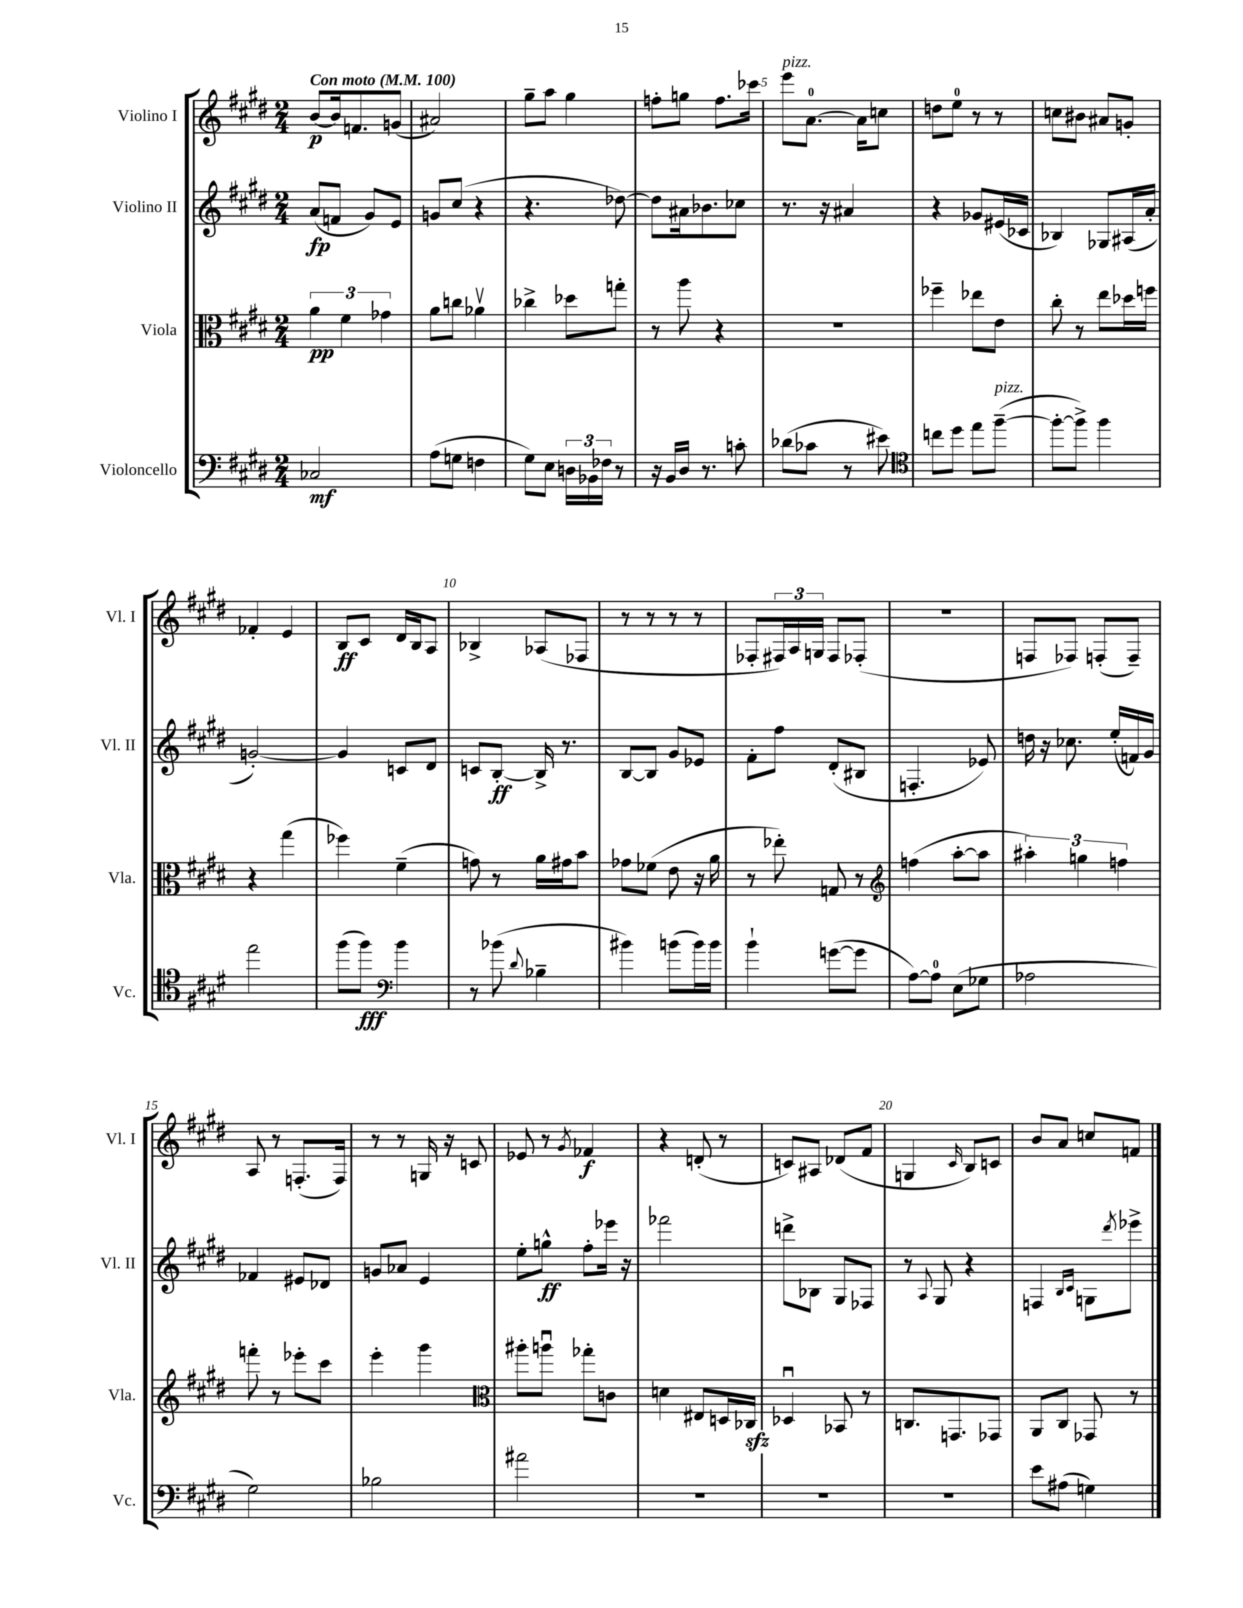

**kern	**kern	**kern	**kern
*staff4	*staff3	*staff2	*staff1
*clefF4	*clefC3	*clefG2	*clefG2
*k[f#c#g#d#]	*k[f#c#g#d#]	*k[f#c#g#d#]	*k[f#c#g#d#]
*M2/4	*M2/4	*M2/4	*M2/4
*MM100	*MM100	*MM100	*MM100
2C-	6a	(8a	[8b
.	.	8f	16b]
.	6f#	.	.
.	.	.	8.f
.	.	8g#)	.
.	6g-	.	.
.	.	8e	(8g
=	=	=	=
(8A	8a	8g	2a#)
8G	8cc	(8cc#	.
4F	4a-v	4r	.
=	=	=	=
8G#)	4cc-^	4.r	8gg#~
8E	.	.	8aa
24D	8dd-	.	4gg#
24BB-	.	.	.
24F-	.	.	.
8r	8gg'	[8dd-)	.
=	=	=	=
16r	8r	8dd-]	8ff'
16BB	.	.	.
16D#	8aa	16a#	8gg
8.r	.	8.b-	.
.	4r	.	8.ff
8c'	.	8cc-	.
.	.	.	16ccc-
=	=	=	=
(8d-	2r	8.r	8eee
8c-	.	.	[8.a
.	.	16r	.
8r	.	4a#	.
.	.	.	16a]
8e#)	.	.	8cc
=	=	=	=
*clefC4	*	*	*
8cc	4ff-~	4r	8dd
8dd#	.	.	8ee
8ee	8ee-	8g-	8r
([8ff#~	8e	(16e#	8r
.	.	16c-	.
=	=	=	=
8ff#'_	8cc#'	4B-)	8cc
8ff#^])	8r	.	8b#
4ff#	8ee	8G-	8a#
.	16dd-	(16A#	8g'
.	16ff	16a'	.
=	=	=	=
2ee	4r	[2g')	4f-'
.	(4gg#	.	4e
=	=	=	=
(8ff#	4ff-)	4g]	8B
8ff#)	.	.	8c#
*clefF4	*	*	*
4b	(4f#~	8c	16d#
.	.	.	16B
.	.	8d#	8A
=	=	=	=
8r	8g)	8c	4B-^
(8b-	8r	[8B'	.
8qqd#	.	.	.
4B-~	16a	16B^]	(8A-
.	16g#	8.r	.
.	8b	.	8F-
=	=	=	=
4b#)	8g-	[8B	8r
.	(8f-	8B]	8r
(8b	8e	8g#	8r
16b)	16r	8e-	8r
16b	16a	.	.
=	=	=	=
4b`	8r	8f#'	8F-'
.	8ee-')	8ff#	24F#)
.	.	.	24A
.	.	.	24G
([8g	8G	(8d#'	8F#
8g]	8r	8B#	(8F-'
=	=	=	=
*	*clefG2	*	*
[8A)	(4ff	4.F'	2r
8A]	.	.	.
(8E	[8aa'	.	.
8G-	8aa]	8e-)	.
=	=	=	=
2A-	6aa#')	16dd	8F
.	.	16r	.
.	.	8.cc-	8F-)
.	6gg	.	.
.	.	.	(8F'
.	.	(16ee'	.
.	6ff	.	.
.	.	16f)	8F~)
.	.	16g#	.
=	=	=	=
2G#)	8fff'	4f-	8A
.	8r	.	8r
.	8eee-'	8e#	(8.F'
.	8ccc#	8d-	.
.	.	.	16F)
=	=	=	=
2B-	4eee'	8g	8r
.	.	8a-	8r
.	4ggg#	4e	16G
.	.	.	16r
.	.	.	8c
=	=	=	=
*	*clefC3	*	*
2a#	8aa#'	8ee'	8e-
.	8aau	8gg^^	8r
.	.	.	8qg#
.	8gg-'	8ff#'	4f-
.	8c	16eee-	.
.	.	16r	.
=	=	=	=
2r	4d	2fff-	4r
.	8E#	.	(8d'
.	16D	.	8r
.	16C-	.	.
=	=	=	=
2r	4D-u	8ddd^	8c)
.	.	8B-	8A#
.	8BB-	8G#	(8d-
.	8r	8F-	8f#
=	=	=	=
2r	8.C	8r	4G
.	.	8qqA	.
.	.	8G#	.
.	8.GG	.	.
.	.	.	16qqc#
.	.	4r	8B)
.	8GG-	.	8c
=	=	=	=
8e	8AA	4F	8b
(8A#	8C#	.	8a
.	.	16qqB	.
.	.	16qqc#	.
4G)	8GG-	8G	8cc
.	.	8qddd#	.
.	8r	8eee-^	8f
==	==	==	==
*-	*-	*-	*-
